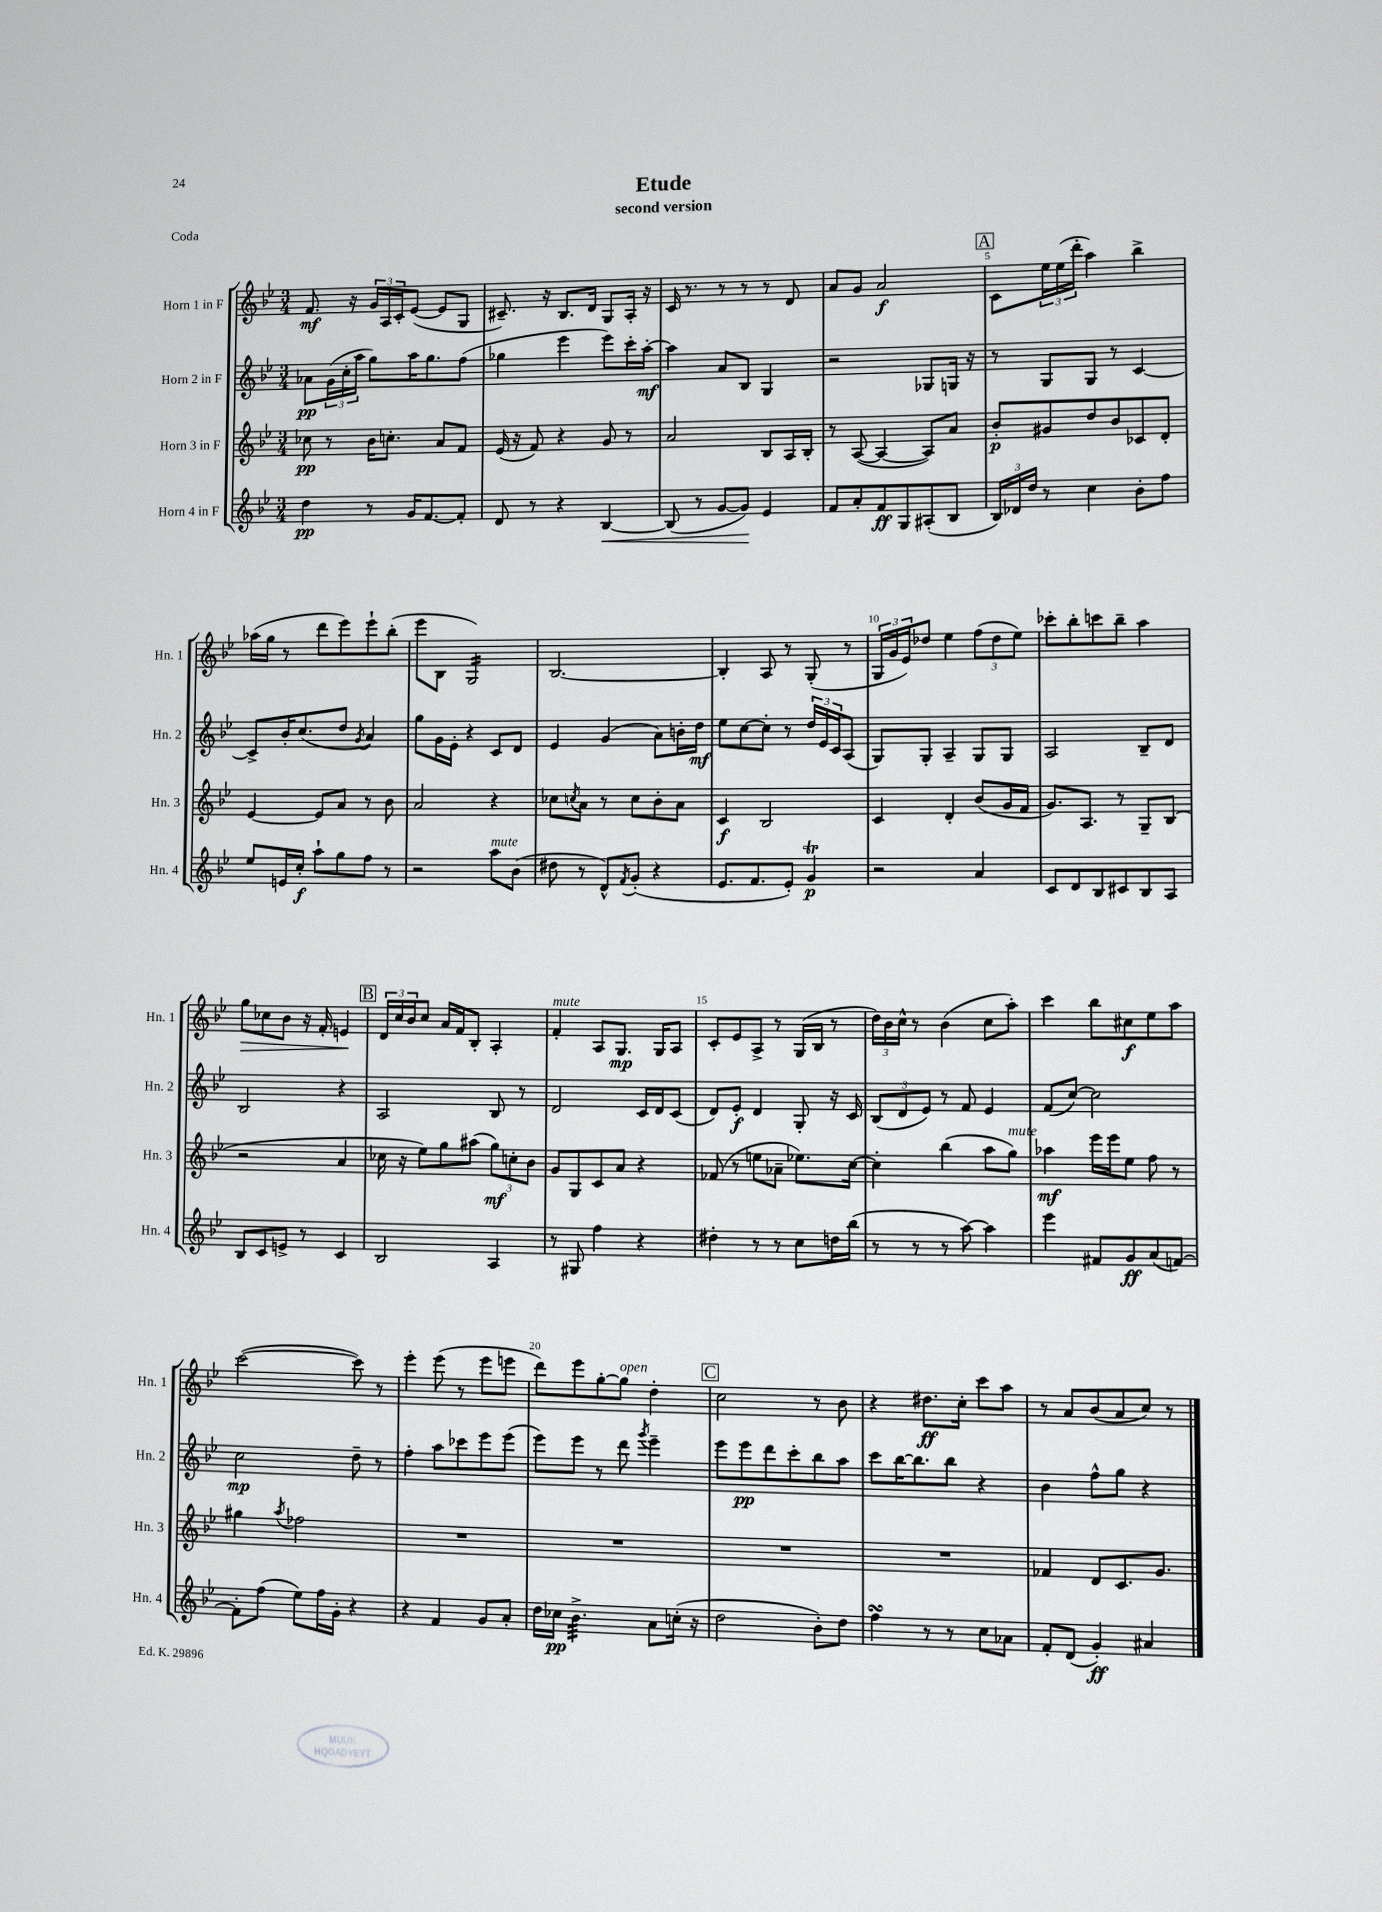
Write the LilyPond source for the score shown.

\header { title = "Etude" subtitle = "second version" piece = "Coda" }
<<
\new StaffGroup <<
\new Staff = "s0" \with { instrumentName = "Horn 1 in F" shortInstrumentName = "Hn. 1" } {
    \clef treble \key bes \major \numericTimeSignature \time 3/4
    f'8.\mf r16 \tuplet 3/2 { g'16 a16 c'16-. } ees'8~( ees'8 g8 |
    cis'8.--) r16 bes8. d'16 g8 a16-. r16 |
    c'16 r8. r8 r8 r8 d'8 |
    a'8 g'8 a'2\f |
    \mark \markup { \box "A" } c'8 \tuplet 3/2 { ees''16 ees''16( d'''16-. } a''4) bes''4-> |
    aes''16( g''16 r8 d'''8 ees'''8) ees'''8-! bes''8-.( |
    ees'''8 bes8 g2:16) |
    bes2.~ |
    bes4-. a8 r8 g8-.( r8 |
    \tuplet 3/2 { g16 g'16 ees'16) } des''8 ees''4 \tuplet 3/2 { f''8( des''8 ees''8) } |
    ces'''8-. bes''8-. c'''8 bes''8-- a''4 |
    g''8\> ces''8 bes'8 r16 f'16-. e'4\! |
    \mark \markup { \box "B" } \tuplet 3/2 { d'16 c''16 bes'16 } c''8 a'16 f'16 bes8-. a4-. |
    f'4-.^\markup { \italic "mute" } a8 g8.\mp g16 a8 |
    c'8-. ees'8 a8-> r8 g16( bes16 r8 |
    \tuplet 3/2 { d''16) bes'16 c''16-^ } r8 bes'4( c''8 a''8-.) |
    c'''4 bes''8 cis''8\f ees''8 a''8 |
    c'''2~( c'''8) r8 |
    ees'''4-. ees'''8( r8 ees'''8 e'''8 |
    d'''8) ees'''8 g''8~-. g''8^\markup { \italic "open" } d''4-. |
    \mark \markup { \box "C" } c''2 r8 bes'8 |
    r4 dis''8.\ff c''16-. c'''8 a''8 |
    r8 a'8 bes'8( a'8 c''8) r8 \bar "|." |
}
\new Staff = "s1" \with { instrumentName = "Horn 2 in F" shortInstrumentName = "Hn. 2" } {
    \clef treble \key bes \major \numericTimeSignature \time 3/4
    aes'8\pp \tuplet 3/2 { g'16( c''16-. a''16 } g''8) a''16 g''8. f''8( |
    ges''4 ees'''4 ees'''8) c'''16-. a''16~-.\mf |
    a''4 a'8 bes8 g4 |
    r2 ges8 g16 r16 |
    \mark \markup { \box "A" } r8 g8 g8 r8 c'4~ |
    c'8-> bes'16-. c''8.( d''8 \acciaccatura { g'8 } a'4) |
    g''8 g'16 ees'16-. r4 c'8 d'8 |
    ees'4 g'4( a'8) b'16-. d''16\mf |
    ees''8 c''8~ c''8-. r8 \tuplet 3/2 { d''16 ees'16 c'16 } a8( |
    g8) g8-. a4-- g8 g8 |
    a2 bes8-- d'8 |
    bes2 r4 |
    \mark \markup { \box "B" } a2 bes8 r8 |
    d'2 c'16 d'16 c'8( |
    d'8) ees'8-.\f d'4 g8-. r16 c'16 |
    \tuplet 3/2 { bes8( d'8 ees'8) } r8 f'8 ees'4 |
    f'8( c''8~) c''2 |
    c''2\mp d''8-- r8 |
    f''4-. a''8 ces'''8 ees'''8 ees'''8( |
    ees'''8) ees'''8 r8 d'''8 \acciaccatura { g'''8 } ees'''4-- |
    \mark \markup { \box "C" } ees'''8 ees'''8\pp d'''8 c'''8-. bes''8 a''8 |
    c'''8 bes''16~ bes''8. bes''8 r4 |
    bes'4 f''8-^ g''8 r4 \bar "|." |
}
\new Staff = "s2" \with { instrumentName = "Horn 3 in F" shortInstrumentName = "Hn. 3" } {
    \clef treble \key bes \major \numericTimeSignature \time 3/4
    ces''8\pp r8 bes'16 c''8.-. a'8 f'8 |
    ees'16( r16 f'8) r4 g'8 r8 |
    a'2 bes8 a16 bes16-. |
    r8 a8~( a4~ a8) a'8 |
    \mark \markup { \box "A" } bes'8-.\p gis'8 d''8 bes'8 ces'8 d'8-. |
    ees'4~ ees'8 a'8 r8 bes'8 |
    a'2 r4 |
    ces''8 \acciaccatura { c''8 } a'8 r8 c''8 bes'8-. a'8 |
    c'4\f bes2 |
    c'4 d'4-. bes'8( g'16 f'16 |
    g'8.) a8. r8 g8-- bes8( |
    r2 a'4 |
    \mark \markup { \box "B" } ces''16 r16 ees''8) g''8 ais''8( \tuplet 3/2 { g''8\mf) c''8-. bes'8 } |
    g'8 g8 c'8 a'8 r4 |
    fes'8( r8 e''8 aes'8-- ees''8.) c''16~ |
    c''4-. bes''4( a''8 g''8^\markup { \italic "mute" }) |
    aes''4\mf ees'''16 ees'''16 ees''8 f''8 r8 |
    gis''4 \acciaccatura { a''8 } fes''2 |
    R2. |
    R2. |
    \mark \markup { \box "C" } R2. |
    R2. |
    fes'4 d'8 c'8. g'8. \bar "|." |
}
\new Staff = "s3" \with { instrumentName = "Horn 4 in F" shortInstrumentName = "Hn. 4" } {
    \clef treble \key bes \major \numericTimeSignature \time 3/4
    d''4\pp r8 g'16 f'8.~ f'8-. |
    d'8 r8 r4 bes4~\< |
    bes8( r8 g'8~ g'8\!) ees'4 |
    f'8 a'8-. f'8\ff g8 ais8-.( bes8 |
    \mark \markup { \box "A" } \tuplet 3/2 { bes16) des'16 d''16 } r8 c''4 bes'8-. f''8 |
    ees''8 e'16 c''16-.\f a''8-! g''8 f''8 r8 |
    r2 a''8^\markup { \italic "mute" } bes'8( |
    dis''8 r8 d'8-^) \acciaccatura { f'8 } g'8-.( r4 |
    ees'8. f'8. ees'8-.) g'4\trill\p |
    r2 a'4 |
    c'8 d'8 bes8 cis'8 bes8 a8 |
    bes8 c'8 e'8-> r8 c'4 |
    \mark \markup { \box "B" } bes2 a4 |
    r8 gis8 f''4 r4 |
    dis''4-. r8 r8 c''8 d''16 bes''16( |
    r8 r8 r8 a''8~) a''4 |
    ees'''4 fis'8 g'8\ff a'8( f'8~) |
    f'8-. f''8( ees''8) f''16 g'16-. r4 |
    r4 f'4 g'8 a'8-. |
    d''16 ces''16\pp bes'4.:32-> a'8 c''16-.( r16 |
    \mark \markup { \box "C" } d''2 bes'8-.) d''8 |
    f''4\turn r8 r8 c''8 aes'8 |
    f'8-. d'8( g'4-.\ff) ais'4 \bar "|." |
}
>>
>>
\layout { \context { \Score \override BarNumber.break-visibility = ##(#f #t #t) barNumberVisibility = #(every-nth-bar-number-visible 5) } }
